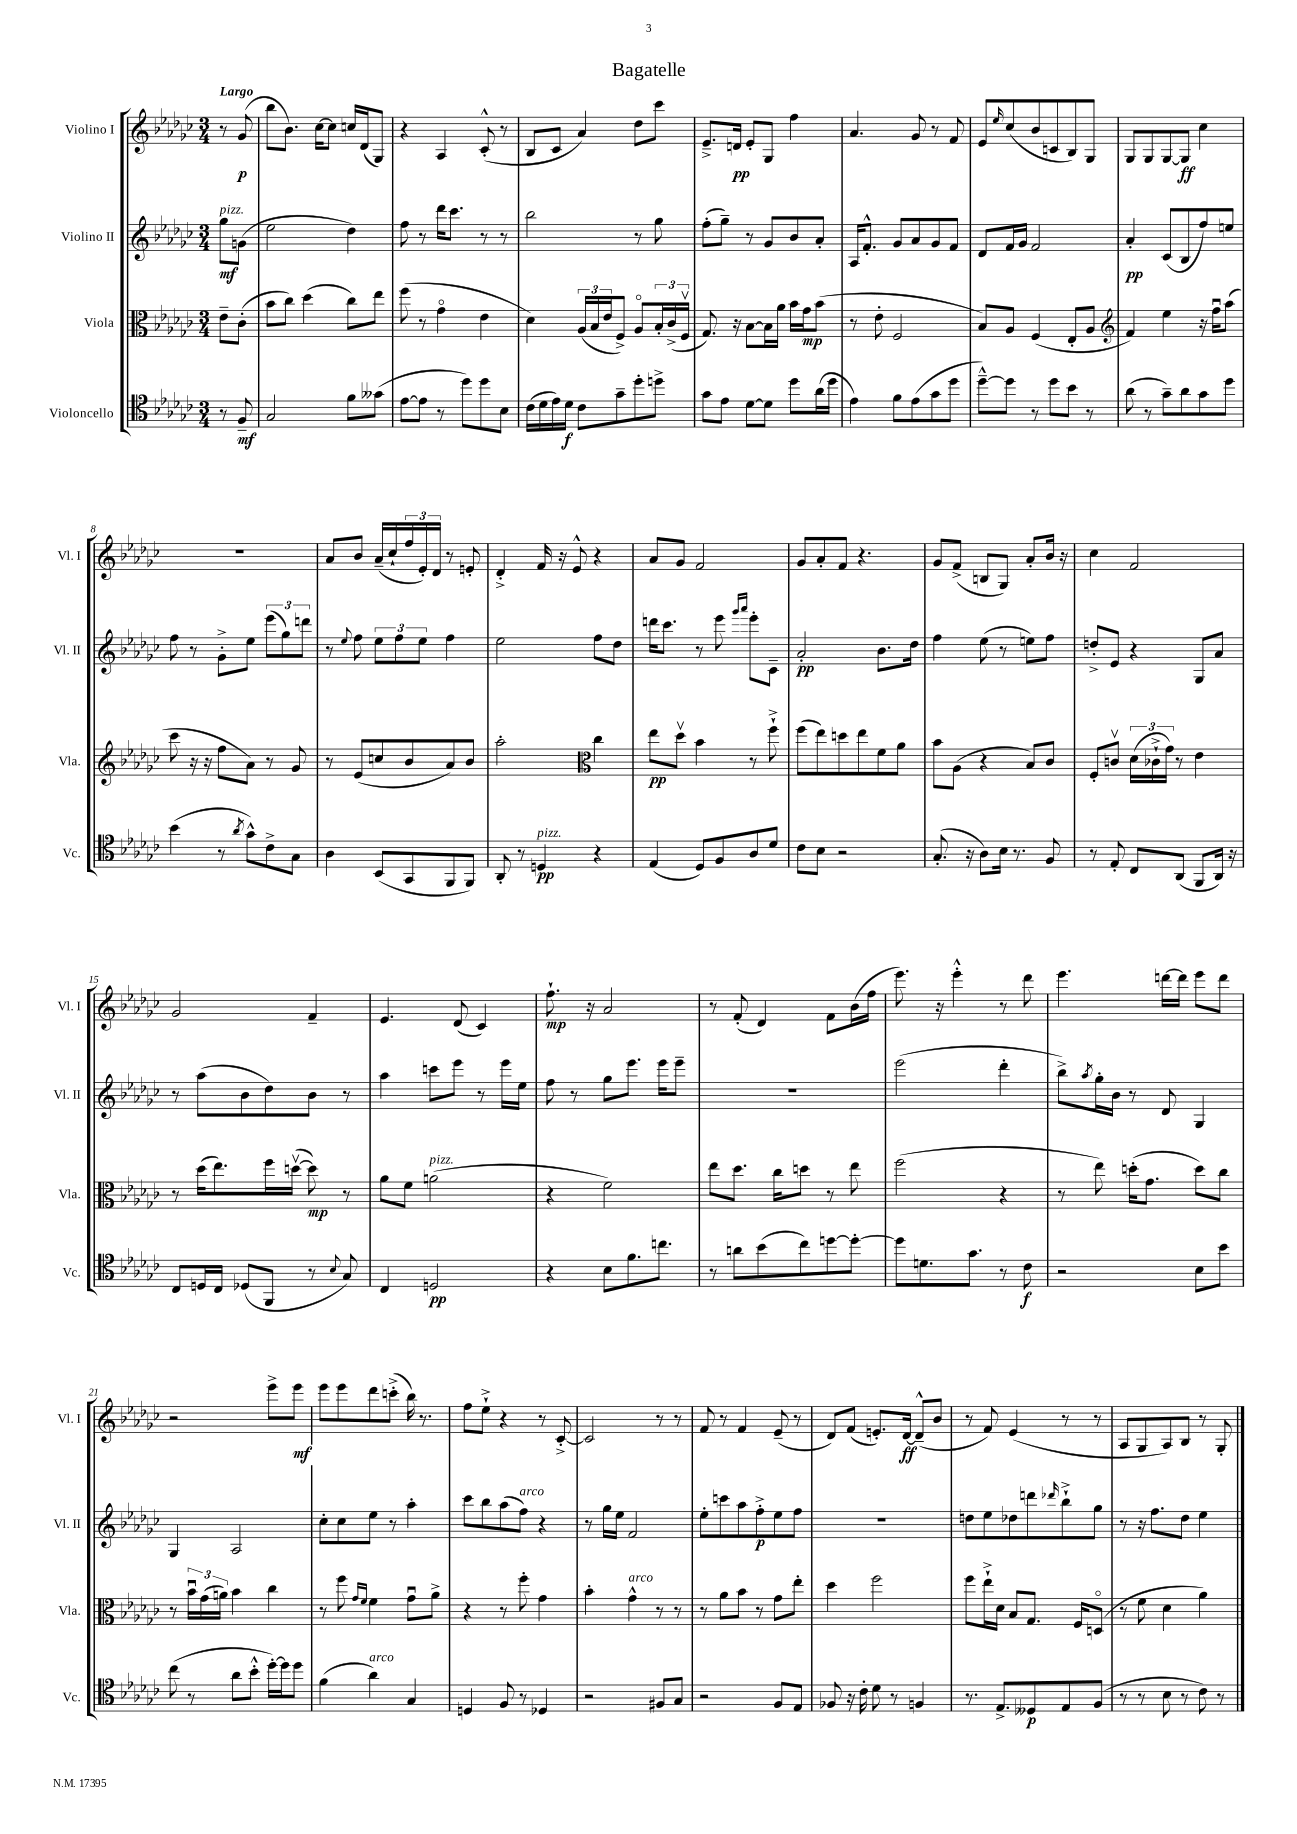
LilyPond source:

\header { title = "Bagatelle" }
<<
\new StaffGroup <<
\new Staff = "s0" \with { instrumentName = "Violino I" shortInstrumentName = "Vl. I" } {
    \clef treble \key ges \major \numericTimeSignature \time 3/4 \partial 4 \tempo "Largo"
    r8 ges'8\p( |
    bes''8 bes'8.) ces''16~ ces''8 c''16 des'16( ges8) |
    r4 aes4 ces'8-.-^( r8 |
    bes8 ces'8 aes'4) des''8 ces'''8 |
    ees'8.---> d'16\pp ees'8-. ges8 f''4 |
    aes'4. ges'8 r8 f'8 |
    ees'8 \grace { ees''16 } ces''8( bes'8 c'8 bes8) ges8 |
    ges8 ges8 ges8~ ges8\ff ces''4 |
    R2. |
    aes'8 bes'8 aes'16--( ces''16-! \tuplet 3/2 { f''16 ees'16-.) des'16 } r8 e'8-. |
    des'4-.-> f'16 r16 ees'8-^ r4 |
    aes'8 ges'8 f'2 |
    ges'8 aes'8-. f'8 r4. |
    ges'8 f'8->( b8 ges8) aes'8-. bes'16 r16 |
    ces''4 f'2 |
    ges'2 f'4-- |
    ees'4. des'8( ces'4) |
    f''8.-!\mp r16 aes'2 |
    r8 f'8-.( des'4) f'8 bes'16( f''16 |
    ees'''8.) r16 ees'''4-.-^ r8 des'''8 |
    ees'''4. d'''16~ d'''16 ees'''8 d'''8 |
    r2 ees'''8-> ees'''8\mf |
    ees'''8 ees'''8 des'''8 c'''8-.->( bes''16) r8. |
    f''8 ees''8-!-> r4 r8 ces'8~-.-> |
    ces'2 r8 r8 |
    f'8 r8 f'4 ees'8--( r8 |
    des'8) f'8( e'8.-.) des'16~\ff des'8---^( bes'8 |
    r8 f'8) ees'4( r8 r8 |
    aes8 ges8 aes8) bes8 r8 ges8-. \bar "|." |
}
\new Staff = "s1" \with { instrumentName = "Violino II" shortInstrumentName = "Vl. II" } {
    \clef treble \key ges \major \numericTimeSignature \time 3/4 \partial 4
    ges''8\mf^\markup { \italic "pizz." } g'8( |
    ees''2 des''4) |
    f''8 r8 des'''16 ces'''8. r8 r8 |
    bes''2 r8 ges''8 |
    f''8-.( ges''8--) r8 ges'8 bes'8 aes'8-. |
    aes16 f'8.-.-^ ges'8 aes'8 ges'8 f'8 |
    des'8 f'16 ges'16 f'2 |
    aes'4-.\pp ces'8( bes8 f''8) e''8 |
    f''8 r8 ges'8-.-> ees''8 \tuplet 3/2 { ees'''8( ges''8) d'''8 } |
    r8 \appoggiatura { ees''8 } f''8 \tuplet 3/2 { ees''8 f''8 ees''8 } f''4 |
    ees''2 f''8 des''8 |
    d'''16 ces'''8. r8 ees'''8 \grace { ges'''16 aes'''16 } ees'''8-. ces'8-- |
    aes'2-.\pp bes'8. des''16 |
    f''4 ees''8( r8 e''8) f''8 |
    d''8-.-> ees'8 r4 ges8 aes'8 |
    r8 aes''8( bes'8 des''8) bes'8 r8 |
    aes''4 c'''8 ees'''8 r8 ees'''16 ees''16 |
    f''8 r8 ges''8 ees'''8. ees'''16 ees'''8-- |
    R2. |
    ees'''2( des'''4-. |
    bes''8->) \acciaccatura { aes''8 } ges''16-. bes'16 r8 des'8 ges4 |
    ges4 aes2 |
    ces''8-. ces''8 ees''8 r8 aes''4-. |
    ces'''8 bes''8 aes''8( f''8^\markup { \italic "arco" }) r4 |
    r8 ges''16 ees''16 f'2 |
    ees''8-. c'''8 aes''8 f''8-.->\p ees''8 f''8 |
    R2. |
    d''8 ees''8 des''8 d'''8 \grace { des'''16 } bes''8-!-> ges''8 |
    r8 r16 f''8. des''8 ees''4 \bar "|." |
}
\new Staff = "s2" \with { instrumentName = "Viola" shortInstrumentName = "Vla." } {
    \clef alto \key ges \major \numericTimeSignature \time 3/4 \partial 4
    ees'8-- ces'8-.( |
    bes'8 ces''8) des''4( ces''8) ees''8 |
    f''8( r8 ges'4\flageolet ees'4 |
    des'4) \tuplet 3/2 { aes16( bes16 ees'16 } f8->) aes8\flageolet \tuplet 3/2 { bes16-. ces'16->( f16\upbow } |
    ges8.) r16 bes8~ bes16 aes'16 bes'16 ges'16\mp bes'8( |
    r8 ees'8-. f2 |
    bes8) aes8 f4( ees8-. aes8 |
    \clef treble f'4) ees''4 r16 f''16\downbow aes''8( |
    ces'''8 r16 r16 f''8 aes'8) r8 ges'8 |
    r8 ees'8( c''8 bes'8 aes'8) bes'8 |
    aes''2-. \clef alto ces''4 |
    ees''8\pp des''8\upbow bes'4 r8 f''8-!-> |
    f''8( ees''8) d''8 ees''8 f'8 aes'8 |
    bes'8 aes8( r4 bes8) ces'8 |
    f8-. c'8\upbow \tuplet 3/2 { des'16( ces'16-!-> ges'16) } r8 ees'4 |
    r8 des''16( ees''8.) f''16 d''16~\upbow( d''8\mp) r8 |
    aes'8 f'8 a'2^\markup { \italic "pizz." }( |
    r4 f'2) |
    ees''8 des''8. ces''16 d''8 r8 ees''8 |
    f''2( r4 |
    r8 ees''8) d''16-.( ges'8. d''8) ces''8 |
    r8 \tuplet 3/2 { bes'16\downbow ges'16( a'16) } bes'4 ces''4 |
    r8 f''8 \grace { ges'16 f'16 } f'4 ges'8\downbow aes'8-> |
    r4 r8 f''8-. ges'4 |
    bes'4-. ges'4-^^\markup { \italic "arco" } r8 r8 |
    r8 aes'8 bes'8 r8 ges'8 ees''8-. |
    des''4 f''2 |
    f''8 ees''16-!-> des'16 bes8 ges8. f16 d8\flageolet( |
    r8 f'8 des'4 aes'4) \bar "|." |
}
\new Staff = "s3" \with { instrumentName = "Violoncello" shortInstrumentName = "Vc." } {
    \clef tenor \key ges \major \numericTimeSignature \time 3/4 \partial 4
    r8 f8--\mf |
    ges2 f'8 geses'8( |
    ees'8~ ees'8 r8 des''8) des''8 bes8 |
    ces'16( des'16 ees'16) des'16\f ces'8 ges'8-- des''8-. d''8-> |
    ges'8 ees'8 des'8~ des'8 des''8 aes'16( des''16 |
    ees'4) f'8 ees'8( ges'8 des''8 |
    des''8~---^) des''8 r8 des''8 bes'8 r8 |
    aes'8( r8 ges'8--) aes'8 ges'8 des''8 |
    bes'4( r8 \acciaccatura { aes'8 } ges'8-^) ces'8-> ges8 |
    aes4 bes,8( ges,8 f,8 f,8) |
    aes,8-. r8 d4\pp^\markup { \italic "pizz." } r4 |
    ees4( des8) f8 aes8 des'8 |
    ces'8 bes8 r2 |
    ges8.-.( r16 aes8) bes16 r8. f8 |
    r8 ees8-. ces8 aes,8( f,8 aes,16) r16 |
    ces8 d16 ces16 des8( f,8 r8 \appoggiatura { bes8 } ges8) |
    ces4 d2\pp |
    r4 bes8 f'8. c''8. |
    r8 a'8 bes'8( ces''8) d''8~ d''8~-. |
    d''8 d'8. ges'8. r8 ces'8\f |
    r2 bes8 bes'8 |
    ces''8( r8 aes'8 bes'8-.-^ des''16~-.) des''16 des''8 |
    f'4( aes'4^\markup { \italic "arco" }) ges4 |
    d4 f8 r8 des4 |
    r2 fis8 ges8 |
    r2 f8 ees8 |
    fes8 r16 ces'16-. des'8 r8 f4 |
    r8. ees8.-> deses8\p ees8 f8( |
    r8 r8 bes8 r8 ces'8) r8 \bar "|." |
}
>>
>>
